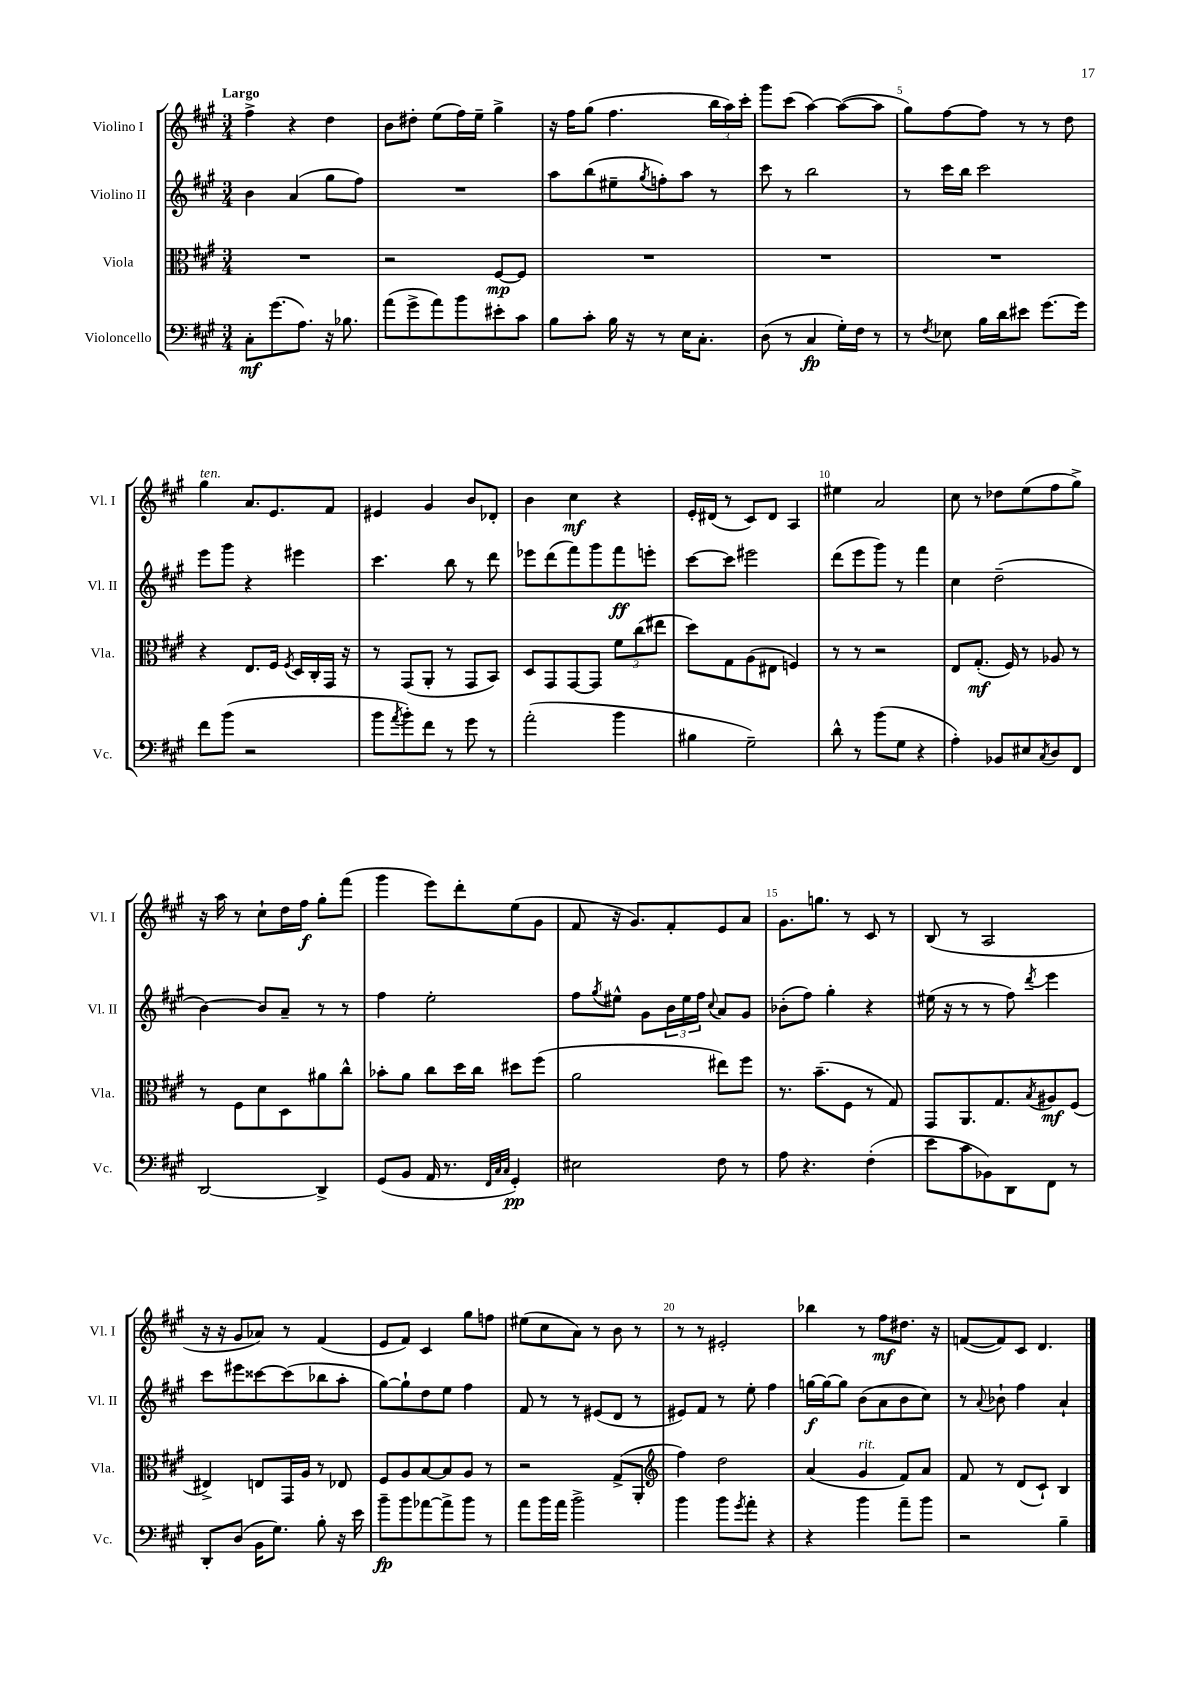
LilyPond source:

<<
\new StaffGroup <<
\new Staff = "s0" \with { instrumentName = "Violino I" shortInstrumentName = "Vl. I" } {
    \clef treble \key a \major \numericTimeSignature \time 3/4 \tempo "Largo"
    fis''4-> r4 d''4 |
    b'8 dis''8-. e''8( fis''16) e''16-- gis''4-> |
    r16 fis''16 gis''8( fis''4. \tuplet 3/2 { b''16 a''16) cis'''16-. } |
    gis'''8 cis'''8( a''4~) a''8~( a''8 |
    gis''8) fis''8~ fis''8 r8 r8 d''8 |
    gis''4^\markup { \italic "ten." } a'8. e'8. fis'8 |
    eis'4 gis'4 b'8 des'8-. |
    b'4 cis''4\mf r4 |
    e'16-. dis'16( r8 cis'8) dis'8 a4 |
    eis''4 a'2 |
    cis''8 r8 des''8 e''8( fis''8 gis''8->) |
    r16 a''16 r8 cis''8-! d''16 fis''16\f gis''8-. fis'''8( |
    gis'''4 e'''8) d'''8-. e''8( gis'8 |
    fis'8 r16 gis'8.) fis'8-. e'8 a'8 |
    gis'8. g''8. r8 cis'8 r8 |
    b8( r8 a2 |
    r16 r16 gis'8 aes'8) r8 fis'4( |
    e'8 fis'8) cis'4 gis''8 f''8 |
    eis''8( cis''8 a'8) r8 b'8 r8 |
    r8 r8 eis'2-. |
    bes''4 r8 fis''8\mf dis''8. r16 |
    f'8~( f'8) cis'8 d'4. \bar "|." |
}
\new Staff = "s1" \with { instrumentName = "Violino II" shortInstrumentName = "Vl. II" } {
    \clef treble \key a \major \numericTimeSignature \time 3/4
    b'4 a'4( gis''8 fis''8) |
    R2. |
    a''8 b''8( eis''8-- \acciaccatura { gis''8 } f''8-.) a''8 r8 |
    cis'''8 r8 b''2 |
    r8 cis'''16 b''16 cis'''2 |
    e'''8 gis'''8 r4 eis'''4 |
    cis'''4. b''8 r8 d'''8 |
    ees'''8 d'''8( fis'''8) gis'''8 fis'''8\ff e'''8-. |
    cis'''8~ cis'''8 eis'''2 |
    d'''8( e'''8 gis'''8) r8 fis'''4 |
    cis''4 d''2--( |
    b'4~) b'8 a'8-- r8 r8 |
    fis''4 e''2-. |
    fis''8 \acciaccatura { gis''8 } eis''8-^ gis'8 \tuplet 3/2 { b'16 eis''16 fis''16 } \appoggiatura { cis''8 } a'8 gis'8 |
    bes'8-.( fis''8) gis''4-. r4 |
    eis''16( r16 r8 r8 fis''8) \acciaccatura { d'''8 } e'''4 |
    cis'''8 eis'''8 cisis'''8~ cisis'''8( bes''8 a''8-. |
    gis''8~) gis''8-! d''8 e''8 fis''4 |
    fis'8 r8 r8 eis'8( d'8 r8 |
    eis'8) fis'8 r8 e''8-. fis''4 |
    g''16~\f g''16~ g''8 b'8( a'8 b'8 cis''8) |
    r8 \appoggiatura { a'8 } bes'8-! fis''4 a'4-! \bar "|." |
}
\new Staff = "s2" \with { instrumentName = "Viola" shortInstrumentName = "Vla." } {
    \clef alto \key a \major \numericTimeSignature \time 3/4
    R2. |
    r2 fis8~\mp fis8 |
    R2. |
    R2. |
    R2. |
    r4 e8. fis16 \acciaccatura { fis8 } d16 cis16-. gis,16 r16 |
    r8 gis,8( a,8-. r8 gis,8 b,8) |
    d8 gis,8 gis,8~ gis,8 \tuplet 3/2 { fis'8 cis''8( eis''8 } |
    d''8) gis8 a8( eis8 f4) |
    r8 r8 r2 |
    e8 gis8.-.\mf( fis16) r8 aes8 r8 |
    r8 fis8 d'8 d8 ais'8 cis''8-^ |
    bes'8-. a'8 cis''8 d''16 cis''16 dis''8 fis''8( |
    a'2 eis''8) fis''8 |
    r8. b'8.--( fis8 r8 gis8) |
    gis,8 a,8. gis8. \acciaccatura { b8 } ais8\mf fis8( |
    eis4->) e8 gis,16 a16 r8 ees8 |
    fis8 a8 b8~ b8 a8 r8 |
    r2 gis8->( a,8-. |
    \clef treble fis''4) d''2 |
    a'4( gis'4^\markup { \italic "rit." } fis'8) a'8 |
    fis'8 r8 d'8( cis'8-!) b4 \bar "|." |
}
\new Staff = "s3" \with { instrumentName = "Violoncello" shortInstrumentName = "Vc." } {
    \clef bass \key a \major \numericTimeSignature \time 3/4
    cis8-.\mf gis'8.( a8.) r16 bes8. |
    a'8( gis'8-> a'8) b'8 eis'8-. cis'8 |
    b8 cis'8-. b16 r16 r8 e16 cis8.-. |
    d8( r8 cis4\fp gis16-.) fis16 r8 |
    r8 \acciaccatura { fis8 } ees8 b16 d'16 eis'8 gis'8.~ gis'16 |
    fis'8 b'8( r2 |
    b'8 \acciaccatura { a'8 } b'8-.) fis'8 r8 gis'8 r8 |
    a'2-.( b'4 |
    bis4 gis2--) |
    d'8-^ r8 b'8( gis8 r4 |
    a4-.) bes,8 eis8 \acciaccatura { cis8 } d8 fis,8 |
    d,2~ d,4-> |
    gis,8( b,8 a,16 r8. \grace { fis,32 cis32 cis32 } gis,4-.\pp) |
    eis2 fis8 r8 |
    a8 r4. fis4-.( |
    e'8 cis'8 bes,8) d,8 fis,8 r8 |
    d,8-. d8( b,16 gis8.) b8-. r16 e'16 |
    b'8--\fp b'8 aes'8~ aes'8-> b'8 r8 |
    a'8 b'16 a'16 b'2-> |
    b'4 b'8 \acciaccatura { gis'8 } a'8-. r4 |
    r4 b'4 a'8-- b'8 |
    r2 b4-- \bar "|." |
}
>>
>>
\layout { \context { \Score \override BarNumber.break-visibility = ##(#f #t #t) barNumberVisibility = #(every-nth-bar-number-visible 5) } }
